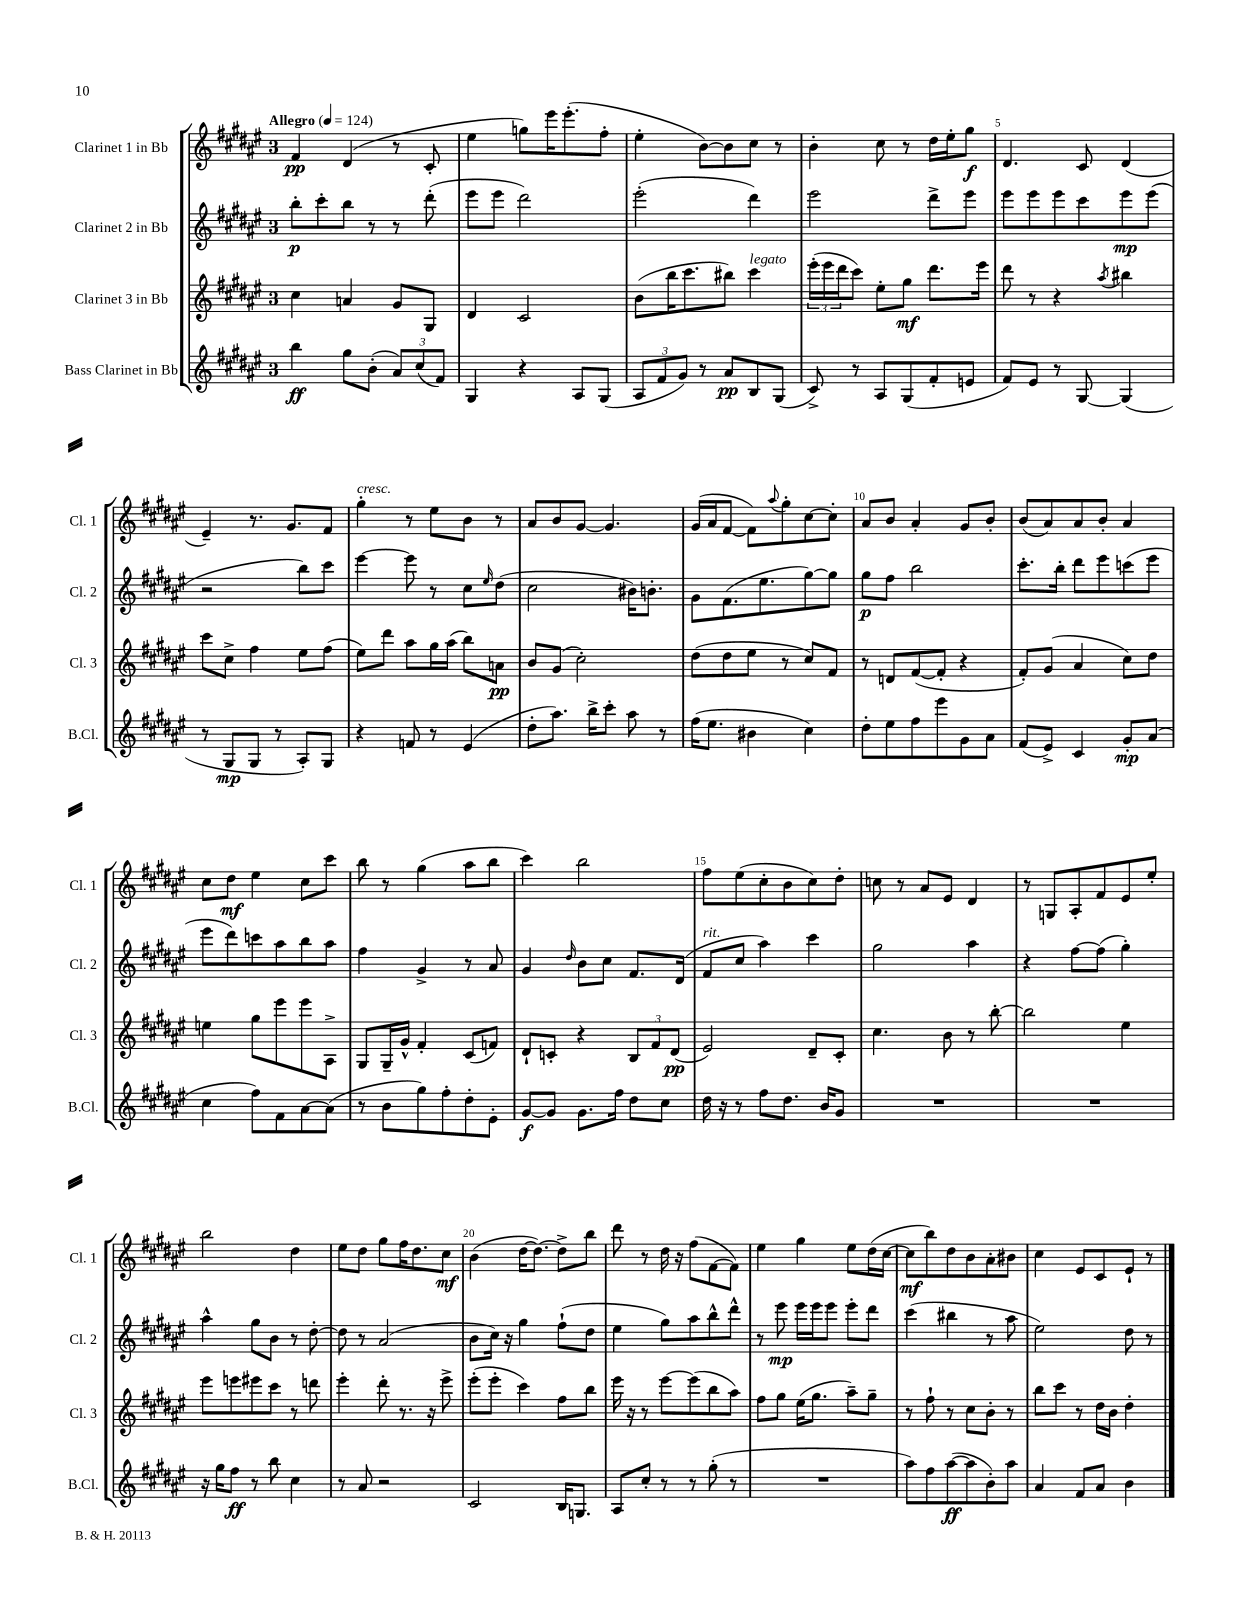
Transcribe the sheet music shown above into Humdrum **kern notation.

**kern	**kern	**kern	**kern
*staff4	*staff3	*staff2	*staff1
*clefG2	*clefG2	*clefG2	*clefG2
*k[f#c#g#d#a#e#]	*k[f#c#g#d#a#e#]	*k[f#c#g#d#a#e#]	*k[f#c#g#d#a#e#]
*M3/4	*M3/4	*M3/4	*M3/4
*MM124	*MM124	*MM124	*MM124
4bb\	4cc#\	8bb'\L	4f#/
.	.	8ccc#'\	.
8gg#\L	4a/	8bb\J	(4d#/
(8b'\J	.	8r	.
12a#/L)	8g#/L	8r	8r
(12cc#/	.	.	.
.	8G#/J	(8ddd#'\	8c#'/
12f#/J)	.	.	.
=	=	=	=
4G#/	4d#/	8eee#\L	4ee#\
.	.	8eee#\J	.
4r	2c#/	2ddd#\)	8gg\L)
.	.	.	16eee#\K
.	.	.	(8.eee#'\
8A#/L	.	.	.
(8G#/J	.	.	8ff#'\J
=	=	=	=
12A#/L	(8b\L	(2eee#'\	4ee#'\
12f#/	.	.	.
.	16bb\K	.	.
12g#/J)	.	.	.
.	8.ccc#\	.	.
8r	.	.	[8b\L)
8a#/L	8bb#\J)	.	8b\]
8B/	4ccc#\	4ddd#\)	8cc#\J
(8G#/J	.	.	8r
=	=	=	=
8c#^/)	(24eee#'\LL	2eee#\	4b'\
.	24eee#\	.	.
.	24ddd#\J	.	.
8r	8ccc#\J)	.	.
8A#/L	8ee#'\L	.	8cc#\
(8G#/	8gg#\J	.	8r
8f#'/	8.ddd#\L	8ddd#^\L	16dd#\LL
.	.	.	16ee#'\J
8e/J	.	8eee#\J	8gg#\J
.	16eee#\Jk	.	.
=	=	=	=
8f#/L)	8ddd#\	8eee#\L	4.d#/
8e#/J	8r	8eee#\	.
8r	4r	8eee#\	.
[8G#/	.	8ccc#\	8c#/
.	8qaa#/	.	.
(4G#/]	4bb#\	8eee#\	(4d#/
.	.	(8eee#\J	.
=	=	=	=
8r	8ccc#\L	2r	4e#~/)
8G#/L	8cc#^\J	.	.
8G#/J	4ff#\	.	8.r
8r	.	.	.
.	.	.	8.g#/L
8A#'/L)	8ee#\L	8bb\L)	.
8G#/J	(8ff#\J	8ccc#\J	8f#/J
=	=	=	=
4r	8ee#\L)	[4eee#\	4gg#'\
.	8ddd#\J	.	.
8f/	8aa#\L	8eee#\]	8r
8r	16gg#\L	8r	8ee#\L
.	(16aa#\JJ	.	.
(4e#/	8bb\L)	8cc#\L	8b\J
.	.	16qqee#/	.
.	8a\J	(8dd#\J	8r
=	=	=	=
8dd#'\L	8b/L	2cc#\	8a#/L
8.aa#\J)	(8g#/J	.	8b/
.	2cc#'\)	.	[8g#/J
16bb^\LK	.	.	.
8ccc#'\J	.	.	4.g#/]
8aa#\	.	16b#\LK)	.
.	.	8.b'\J	.
8r	.	.	.
=	=	=	=
(16ff#\LK	(8dd#\L	8g#\L	(16g#/LL
8.ee#\J	.	.	16a#/J
.	8dd#\	(8.f#\	[8f#/J
4b#\	8ee#\J	.	8f#\]L)
.	.	8.ee#\	.
.	.	.	8qqaa#/
.	8r	.	8gg#'\
4cc#\)	8cc#/L)	[8gg#\)	[8cc#\
.	8f#/J	8gg#\]J	8cc#'\]J
=	=	=	=
8dd#'\L	8r	8gg#\L	8a#/L
8ee#\	8d/L	8ff#\J	8b/J
8ff#\	([8f#/	2bb\	4a#'/
8eee#\	8f#'/]J	.	.
8g#\	4r	.	8g#/L
8a#\J	.	.	8b'/J
=	=	=	=
(8f#/L	8f#'/L)	8.ccc#'\L	(8b/L
8e#^/J)	(8g#/J	.	8a#/)
.	.	16bb'\Jk	.
4c#/	4a#/	8ddd#\L	8a#/
.	.	8eee#\	8b'/J
8g#'/L	8cc#\L)	(8ccc\	4a#/
(8a#/J	8dd#\J	8eee#\J	.
=	=	=	=
4cc#\	4ee\	8eee#\L	8cc#\L
.	.	8ddd#\)	8dd#\J
8ff#\L)	8gg#\L	8ccc\	4ee#\
8f#\	8eee#\	8aa#\	.
[8a#\	8eee#\	8bb\	8cc#\L
(8a#\]J	8A#^\J	8aa#\J	8ccc#\J
=	=	=	=
8r	8G#/L	4ff#\	8bb\
8b\L	16G#~/L	.	8r
.	16g#^^/JJ	.	.
8gg#\)	4f#'/	4g#^/	(4gg#\
8ff#'\	.	.	.
8dd#'\	(8c#/L	8r	8aa#\L
8e#'\J	8f/J)	8a#/	8bb\J
=	=	=	=
[8g#/L	8d#`/L	4g#/	4ccc#\)
8g#/]J	8c'/J	.	.
.	.	16qqdd#/	.
8.g#\L	4r	8b\L	2bb\
.	.	8cc#\J	.
16ff#\Jk	.	.	.
8dd#\L	12B/L	8.f#/L	.
.	12f#/	.	.
8cc#\J	.	.	.
.	(12d#/J	.	.
.	.	(16d#/Jk	.
=	=	=	=
16dd#\	2e#/)	8f#/L	8ff#\L
16r	.	.	.
8r	.	8cc#/J	(8ee#\
8ff#\L	.	4aa#\)	8cc#'\
8.dd#\J	.	.	8b\
.	8d#~/L	4ccc#\	8cc#\)
16b/LK	.	.	.
8g#/J	8c#'/J	.	8dd#'\J
=	=	=	=
2.r	4.cc#\	2gg#\	8cc\
.	.	.	8r
.	.	.	8a#/L
.	8b\	.	8e#/J
.	8r	4aa#\	4d#/
.	[8bb'\	.	.
=	=	=	=
2.r	2bb\]	4r	8r
.	.	.	8G/L
.	.	[8ff#\L	8A#'/
.	.	(8ff#\]J	8f#/
.	4ee#\	4gg#'\)	8e#/
.	.	.	8ee#'/J
=	=	=	=
16r	8eee#\L	4aa#^^\	2bb\
16gg#\LK	.	.	.
8ff#\J	8eee\	.	.
8r	8eee#\	8gg#\L	.
8bb\	8ccc#\J	8b\J	.
4cc#\	8r	8r	4dd#\
.	8ddd\	[8dd#'\	.
=	=	=	=
8r	4eee#'\	8dd#\]	8ee#\L
8a#/	.	8r	8dd#\J
2r	8ddd#'\	(2a#/	8gg#\L
.	8.r	.	16ff#\K
.	.	.	8.dd#\
.	16r	.	.
.	8eee#^\	.	8cc#\J
=	=	=	=
2c#/	(8eee#'\L	8b\L	(4b\
.	8eee#'\J	16cc#\Jk)	.
.	.	16r	.
.	4ccc#\)	4gg#\	[16dd#\LK
.	.	.	8.dd#\_J)
16B/LK	8ff#\L	(8ff#`\L	8dd#^\]L
8.G/J	.	.	.
.	8bb\J	8dd#\J	8bb\J
=	=	=	=
8A#/L	16eee#\	4ee#\	8ddd#\
.	16r	.	.
8cc#'/J	8r	.	8r
8r	[8eee#\L	8gg#\L)	16dd#\
.	.	.	16r
8r	(8eee#\]	8aa#\	(8ff#\L
(8gg#'\	8bb\	8bb^^\	[8f#\
8r	8aa#\J)	8ddd#^^\J	8f#\]J)
=	=	=	=
2.r	8ff#\L	8r	4ee#\
.	8gg#\J	8eee#\	.
.	(16ee#\LK	16eee#\LL	4gg#\
.	8.gg#\J	16eee#\J	.
.	.	8eee#\J	.
.	8aa#~\L)	8eee#'\L	8ee#\L
.	8gg#~\J	8ddd#\J	(16dd#\L
.	.	.	[16cc#\JJ
=	=	=	=
8aa#\L)	8r	(4ccc#\	8cc#\]L
8ff#\	8ff#`\	.	8bb\)
([8aa#\	8r	4bb#\	8dd#\
8aa#\]	8cc#\L	.	8b\
8b'\)	8b'\J	8r	8a#'\
8aa#\J	8r	8aa#\	8b#\J
=	=	=	=
4a#/	8bb\L	2ee#\)	4cc#\
.	8ccc#\J	.	.
8f#/L	8r	.	8e#/L
8a#/J	16dd#\LL	.	8c#/
.	16b\JJ	.	.
4b\	4dd#'\	8dd#\	8e#`/J
.	.	8r	8r
==	==	==	==
*-	*-	*-	*-
